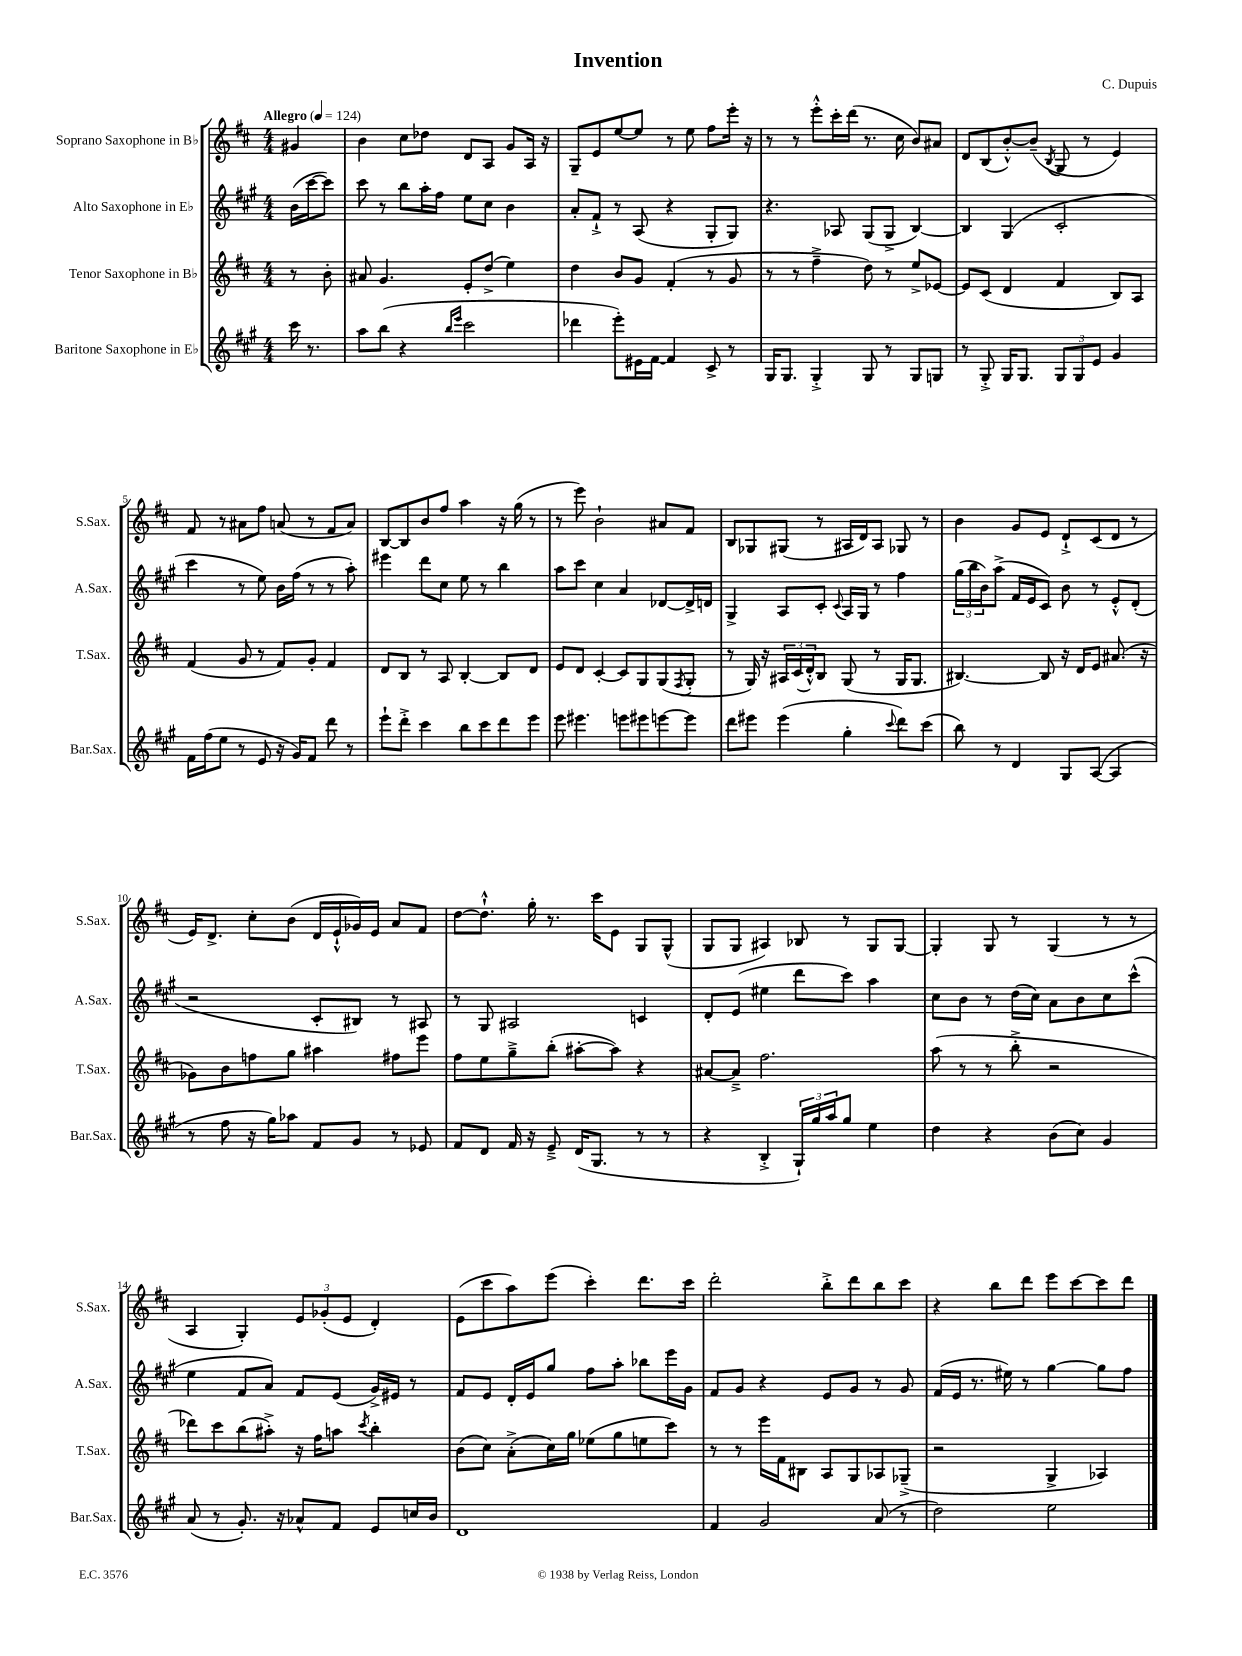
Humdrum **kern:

**kern	**kern	**kern	**kern
*part4	*part3	*part2	*part1
*staff4	*staff3	*staff2	*staff1
*I"Baritone Saxophone in E♭	*I"Tenor Saxophone in B♭	*I"Alto Saxophone in E♭	*I"Soprano Saxophone in B♭
*I'Bar.Sax.	*I'T.Sax.	*I'A.Sax.	*I'S.Sax.
*clefG2	*clefG2	*clefG2	*clefG2
*k[f#c#g#]	*k[f#c#]	*k[f#c#g#]	*k[f#c#]
*M4/4	*M4/4	*M4/4	*M4/4
*MM124	*MM124	*MM124	*MM124
=	=	=	=
!	!	!	!LO:TX:a:B:t=Allegro
16ccc#\	8r	(16b\LL	4g#X/
8.r	.	[16ccc#\J	.
.	8b'\	8ccc#\J])	.
=1	=1	=1	=1
8aa\L	8a#X/	8ccc#\	4b\
(8bb\J	4.g/	8r	.
4r	.	8bb\L	8cc#\L
.	.	16aa'\L	8dd-X\J
.	.	16ff#\JJ	.
16qqbb/LL	.	.	.
16qqeee/JJ	.	.	.
2ccc#\	8e'/L	8ee\L	8d/L
.	(8dd^/J	8cc#\J	8A/J
.	4ee\)	4b\	8g/L
.	.	.	16A/Jk
.	.	.	16r
=2	=2	=2	=2
4ddd-X\	4dd\	8a'/L	8G~/L
.	.	8f#`^/J	8e/
8eee'\L)	8b/L	8r	[8ee/
16e#X\L	8g/J	(8A/	8ee/J]
[16f#\JJ	.	.	.
4f#/]	(4f#'/	4r	8r
.	.	.	8ee\
8c#^/	8r	8G#'/L	8ff#\L
8r	8g/	8G#/J)	16eee'\Jk
.	.	.	16r
=3	=3	=3	=3
16G#/KL	8r	4.r	8r
8.G#/J	.	.	.
.	8r	.	8r
4G#'^/	4ff#~^\	.	8eee'^^\L
.	.	8A-X/	16ccc#'\L
.	.	.	(16ddd\JJ
8G#/	8dd\)	(8G#/L	8.r
8r	8r	8G#^/J	.
.	.	.	16cc#\
8G#/L	8ee^/L	[4B/)	8b/L)
8Gn/J	[8e-X/J	.	8a#X/J
=4	=4	=4	=4
8r	8e-/L]	4B/]	8d/L
8G#'^/	(8c#/J	.	(8B/
16G#/KL	4d/	(4G#/	[8b'^^/)
8.G#/J	.	.	.
.	.	.	(8b~/J]
.	.	.	8qB/
12G#/L	4f#/	2c#'/	8G/
12G#/	.	.	.
.	.	.	8r
12e/J	.	.	.
4g#/	8B/L)	.	4e/)
.	8A/J	.	.
!!LO:LB:g=z
=5	=5	=5	=5
16f#\LL	(4f#/	4ccc#\	8f#/
(16ff#\J	.	.	.
8ee\J	.	.	8r
8r	8g/	8r	8a#X\L
8e/	8r	8ee\)	8ff#\J
16r	8f#/L)	16b\LL	(8an/
16g#/KL)	.	(16ff#\JJ	.
8f#/J	8g'/J	8r	8r
8ddd\	4f#/	8r	8f#/L
8r	.	8aa'\)	8a/J)
=6	=6	=6	=6
8eee`\L	8d/L	4eee#X\	[8B/L
8ddd'^\J	8B/J	.	8B/]
4ccc#\	8r	8ddd\L	8b/
.	8A/	8cc#\J	8ff#/J
8bb\L	[4B'/	8ee\	4aa\
8ccc#\	.	8r	.
8ddd\	8B/L]	4bb\	16r
.	.	.	(16gg\
8eee\J	8d/J	.	8r
=7	=7	=7	=7
8eee\	8e/L	8aa\L	8r
4.eee#X\	8d/J	8ccc#\J	8eee\)
.	[4c#'/	4cc#\	2b`\
8eeen\L	8c#/L]	4a/	.
8eee#X\	8G/	.	.
[8eeen\	(8G/	[8d-X/L	8a#X/L
.	8qF#/	.	.
8eee\J]	8G'/J	16d-^/L]	8f#/J
.	.	16dn/JJ	.
=8	=8	=8	=8
8ddd\L	8r	4G#^/	8B/L
8eee#X\J	16G/)	.	8G-X/
.	16r	.	.
(4eee#\	24A#X/LL	8A/L	(8G#X/J
.	(24c#/	.	.
.	24d'^^/J)	.	.
.	8B/J	8c#'/J	8r
.	.	8qqc#/	.
4gg#'\	(8G/	16A/LL	16A#X/LL
.	.	16G#/JJ	16d/J)
.	8r	8r	8A#/J
8qqccc#/	.	.	.
8ddd\L)	16G/KL	4ff#\	8G-X/
.	8.G/J	.	.
(8ccc#\J	.	.	8r
=9	=9	=9	=9
8bb\)	[4.B#X/)	(24gg#\LL	4b\
.	.	24bb\	.
.	.	24b\J)	.
8r	.	(8aa^\J	.
4d/	.	16f#/LL	8g/L
.	.	16e/J	.
.	8B#/]	8c#/J)	8e/J
8G#/L	16r	8b\	8d`^/L
.	16d/KL	.	.
([8A/J	8e/J	8r	(8c#/
4A/]	(8.a#X/	8e'^^/L	8d/J
.	.	(8d'/J	8r
.	16r	.	.
!!LO:LB:g=z
=10	=10	=10	=10
8r	8g-X\L)	2r	16e/KL)
.	.	.	8.d^/J
8ff#\	8b\	.	.
16r	8ffn\	.	8cc#'\L
16gg#\KL)	.	.	.
8aa-X\J	8gg\J	.	(8b\J
8f#/L	4aa#X\	8c#'/L	16d/LL
.	.	.	16e`^^/
8g#/J	.	8B#X/J)	16g-X/)
.	.	.	16e/JJ
8r	8ff#X\L	8r	8a/L
8e-X/	8eee\J	8A#X/	8f#/J
=11	=11	=11	=11
8f#/L	8ff#\L	8r	[8dd\L
8d/J	8ee\	8G#/	8.dd`^^\J]
16f#/	8gg~^\	2A#X/	.
16r	.	.	16gg'\
8e~^/	(8bb'\J	.	8.r
(16d/KL	[8aa#X'\L	.	.
8.G#/J	.	.	16ccc#\KL
.	8aa#\J])	.	8e\J
8r	4r	4cn/	8G/L
8r	.	.	(8G^^/J
=12	=12	=12	=12
4r	[8a#X/L	8d'/L	8G/L
.	8a#~^/J]	(8e/J	8G/J
4B'^/	2.ff#\	4ee#X\	4A#X/)
24G#`/LL)	.	8ddd\L	8B-X/
24gg#/	.	.	.
24aa/J	.	.	.
8gg#/J	.	8ccc#\J)	8r
4ee\	.	4aa\	8G/L
.	.	.	[8G/J
=13	=13	=13	=13
4dd\	(8aa\	8cc#\L	4G'/]
.	8r	8b\J	.
4r	8r	8r	8G/
.	8bb'^\	(16dd\LL	8r
.	.	16cc#\JJ)	.
(8b\L	2r	8a\L	(4G/
8cc#\J)	.	8b\	.
4g#/	.	8cc#\	8r
.	.	(8ccc#^^\J	8r
!!LO:LB:g=z
=14	=14	=14	=14
(8a/	8ddd-X\L)	4ee\	4A/
8r	8ccc#\	.	.
8.g#'/)	(8bb\	8f#/L	4G'/)
.	8aa#X'^\J)	8a/J)	.
16r	.	.	.
8a-X^^/L	16r	8f#/L	12e/L
.	16ff#\KL	.	.
.	.	.	(12g-X'/
8f#/J	8aan\J	(8e/J	.
.	.	.	12e/J
.	8qccc#/	.	.
8e/L	4bb'\	16g#^/LL)	4d'/)
.	.	16e#X/JJ	.
16ccn/L	.	8r	.
16b/JJ	.	.	.
=15	=15	=15	=15
1d	(8b\L	8f#/L	(8e\L
.	8cc#\J)	8e/J	8ccc#\
.	(8a'^\L	16d'/LL	8aa\)
.	.	16e/J	.
.	16cc#\L)	8gg#/J	(8eee\J
.	16gg\JJ	.	.
.	(8ee-X\L	8ff#\L	4ccc#'\)
.	8gg\	8aa'\J	.
.	8een\	8bb-X\L	8.ddd\L
.	8ccc#\J)	16eee\L	.
.	.	16g#\JJ	16ccc#\Jk
=16	=16	=16	=16
4f#/	8r	8f#/L	2ddd'\
.	8r	8g#/J	.
2g#/	16eee\LL	4r	.
.	16f#\J	.	.
.	8B#X\J	.	.
.	8A/L	8e/L	8bb'^\L
.	8G/	8g#/J	8ddd\
(8a/	8A-X/	8r	8bb\
8r	(8G-X~^/J	8g#/	8ccc#\J
=17	=17	=17	=17
2dd\)	2r	(16f#/LL	4r
.	.	16e/JJ	.
.	.	8.r	.
.	.	.	8bb\L
.	.	16ee#X\)	.
.	.	8r	8ddd\J
2ee\	4G^/	[4gg#\	8eee\L
.	.	.	[8ccc#\
.	4A-X/)	8gg#\L]	8ccc#\]
.	.	8ff#\J	8ddd\J
==	==	==	==
*-	*-	*-	*-
